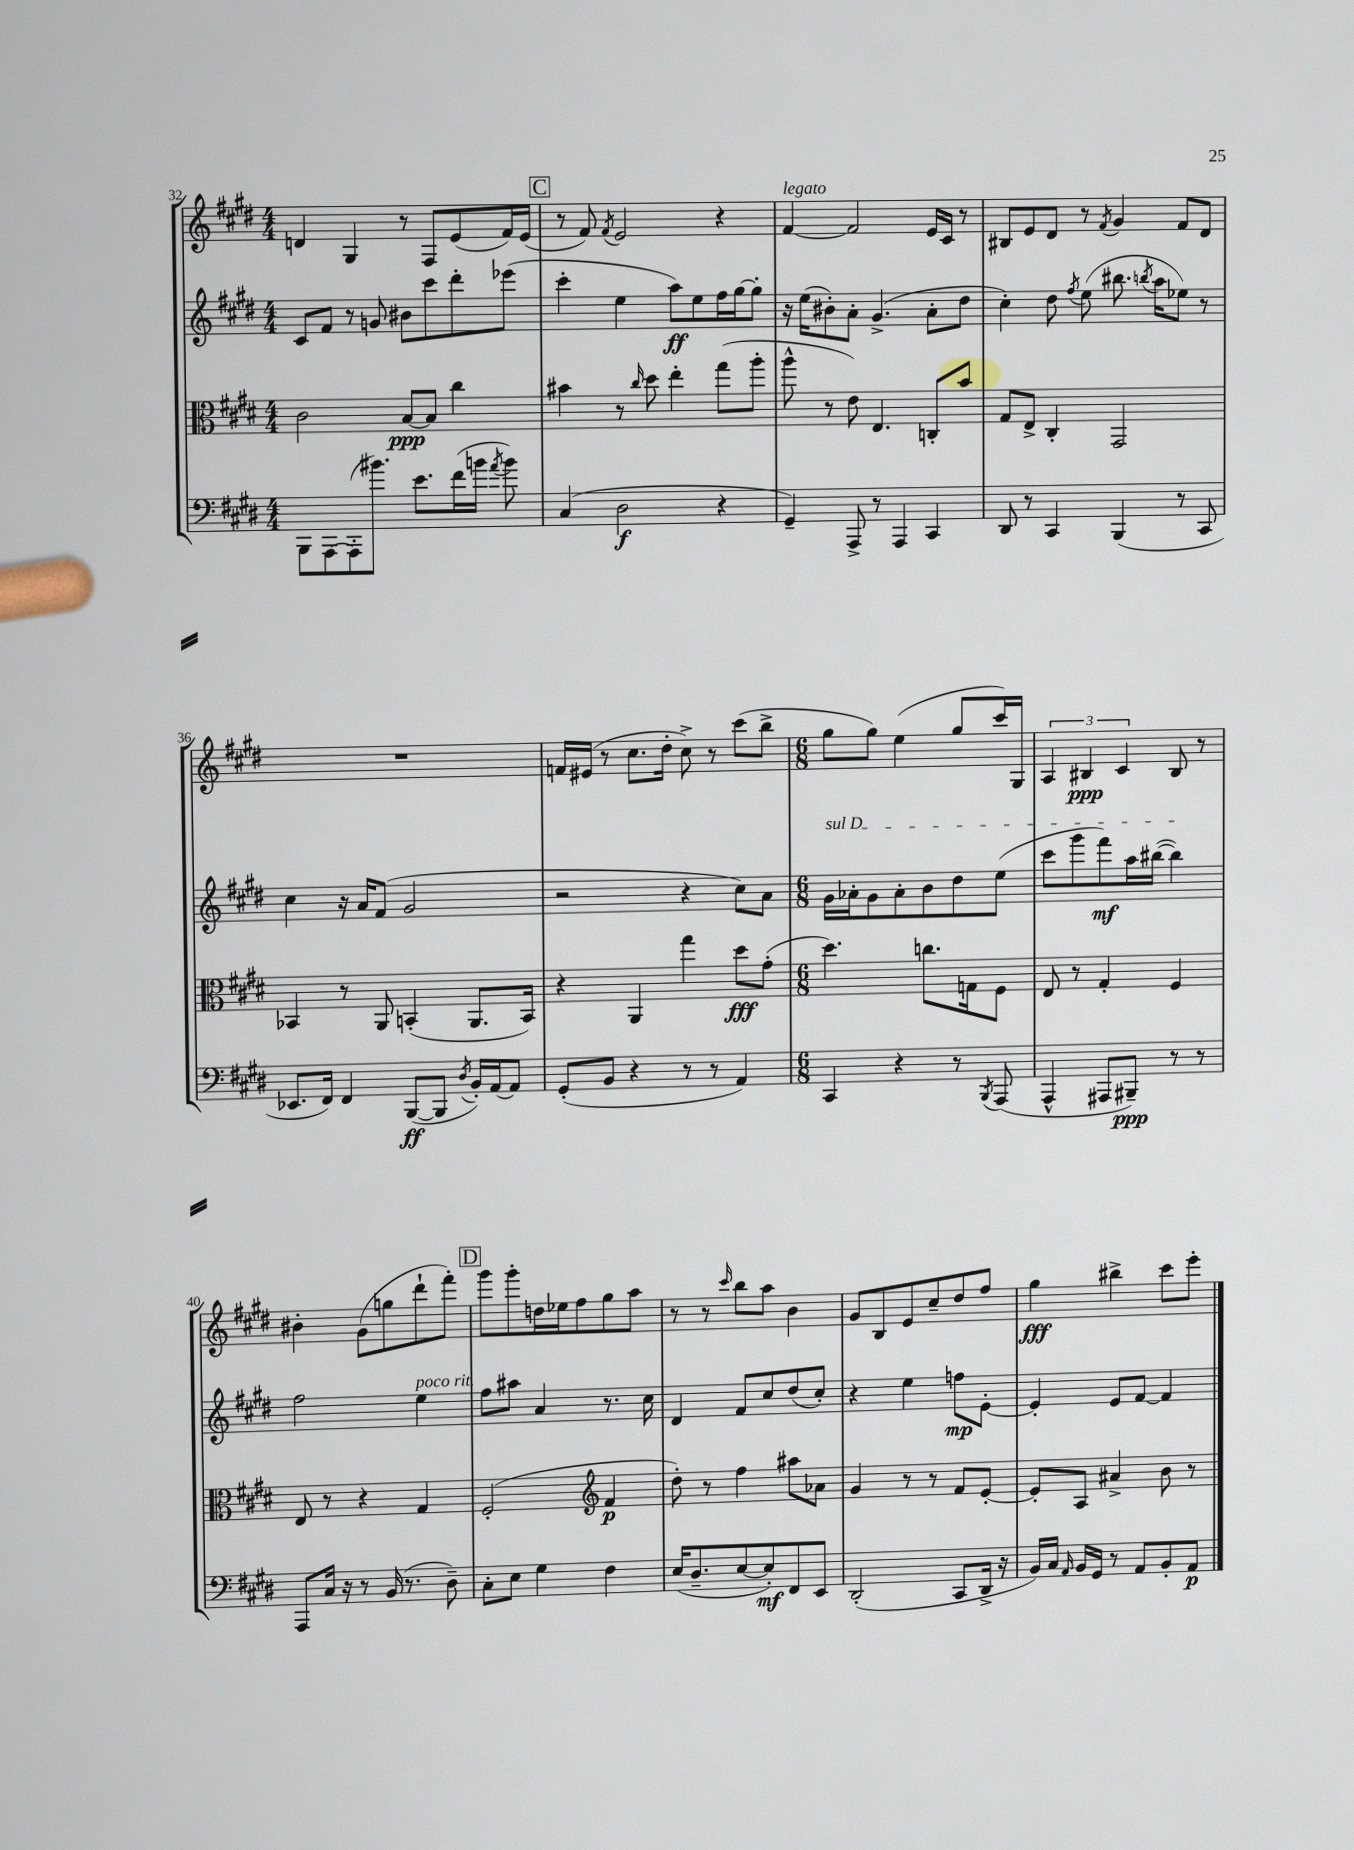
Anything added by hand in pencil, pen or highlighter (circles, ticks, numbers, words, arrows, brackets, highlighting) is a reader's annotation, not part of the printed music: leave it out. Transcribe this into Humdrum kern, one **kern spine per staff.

**kern	**kern	**kern	**kern
*staff4	*staff3	*staff2	*staff1
*clefF4	*clefC3	*clefG2	*clefG2
*k[f#c#g#d#]	*k[f#c#g#d#]	*k[f#c#g#d#]	*k[f#c#g#d#]
*M4/4	*M4/4	*M4/4	*M4/4
8BBB\L	2c#\	8c#/L	4d/
[8AAA\	.	8f#/J	.
(8AAA'\]	.	8r	4G#/
8.b#\J)	.	8g/	.
.	[8B/L	8b#\L	8r
8.e\L	.	.	.
.	8B/]J	8ccc#\	8F#/L
(16f#\L	4cc#\	8ddd#'\	(8e/
16b\JJ	.	.	.
8qa/	.	.	.
8b\)	.	(8eee-\J	16f#/L)
.	.	.	(16e/JJ
=	=	=	=
(4C#/	4b#\	4ccc#'\	8r
.	.	.	8f#/)
.	.	.	8qf#/
2D#\	8r	4ee\	2e/
.	16qqcc#/	.	.
.	8dd#\	.	.
.	4ee'\	8aa\L)	.
.	.	8ee\	.
4r	(8gg#\L	16ff#\L	4r
.	.	[16gg#\J	.
.	8aa'\J	8gg#'\]J	.
=	=	=	=
4GG#~/)	8aa^^\	16r	[4f#/
.	.	(16ee\LK	.
.	8r	8b#'\)	.
8AAA^/	8e\)	8a'\J	2f#/]
8r	4.E/	(4.g#^/	.
4AAA/	.	.	.
4CC#/	8C'/L	8a'\L	16e/LL
.	.	.	16c#/JJ
.	8b/J	8dd#\J	8r
=	=	=	=
8DD#/	8G#/L	4cc#'\)	8B#/L
8r	8E^/J	.	8e/
4CC#/	4C#'/	8dd#\	8d#/J
.	.	8qff#/	.
.	.	(8ee\	8r
.	.	.	8qf#/
(4BBB/	2GG#/	8.bb#\	4g#/
.	.	8qbb/	.
.	.	16aa\LK	.
8r	.	8ee-\J)	8f#/L
8CC#/	.	8r	8d#/J
=	=	=	=
8.EE-/L	4BB-/	4cc#\	1r
16FF#/Jk)	.	.	.
4FF#/	8r	16r	.
.	.	16a/LK	.
.	8AA/	(8f#/J	.
([8BBB/L	(4BB'/	2g#/	.
8BBB/]J	.	.	.
8qD#/	.	.	.
16BB'/LL)	8.AA/L	.	.
[16AA/J	.	.	.
8AA/]J	.	.	.
.	16BB/Jk)	.	.
=	=	=	=
(8GG#'/L	4r	2r	16f/LL
.	.	.	(16e#/JJ
8BB/J	.	.	8r
4r	4AA/	.	8.cc#\L
.	.	.	16dd#'\Jk
8r	4gg#\	4r	8cc#^\)
8r	.	.	8r
4AA/)	8dd#\L	8cc#\L)	(8ccc#\L
.	(8g#'\J	8a\J	8bb^\J
=	=	=	=
*M6/8	*M6/8	*M6/8	*M6/8
4CC#/	4.dd#\)	16g#\LL	8gg#\L
.	.	16a-'\J	.
.	.	8g#\	8gg#\J)
4r	.	8a-'\	(4ee\
.	8.cc\L	8b\	.
8r	.	8dd#\	8gg#/L
.	16G\k	.	.
8qBBB/	.	.	.
(8AAA/	8F#\J	(8ee\J	16ccc#/L)
.	.	.	16G#/JJ
=	=	=	=
4AAA^^/	8E/	8ccc#\L	6A/
.	8r	8ggg#\	.
.	.	.	6B#/
8AAA#/L	4G#'/	8fff#\)	.
.	.	.	6c#/
8BBB#~/J)	.	16aa\L	.
.	.	([16bb#\JJ	.
8r	4F#/	4bb#\])	8B#/
8r	.	.	8r
=	=	=	=
8AAA/L	8E/	2ff#\	4b#'\
16C#/Jk	8r	.	.
16r	.	.	.
8r	4r	.	(8g#\L
(16BB/	.	.	8gg\
8.r	.	.	.
.	4G#/	4ee\	8ddd#`\
8D#~\)	.	.	8fff#'\J)
=	=	=	=
8C#'\L	(2F#'/	8ff#\L	8ggg#\L
8E\J	.	8aa#\J	8ggg#'\
4G#\	.	4a/	16dd\L
.	.	.	16ee-\J
.	.	.	8ff#\
*	*clefG2	*	*
4F#\	4f#/	8.r	8gg#\
.	.	.	8aa\J
.	.	16cc#\	.
=	=	=	=
(16E/LK	8dd#'\)	4d#/	8r
8.D#~/	.	.	.
.	8r	.	8r
.	.	.	16qqccc#/
[8E/	4ff#\	8f#/L	8bb\L
8E'/])	.	8cc#/	8aa\J
8FF#/	8aa#\L	(8dd#/	4b\
8EE/J	8a-\J	8cc#'/J)	.
=	=	=	=
(2DD#'/	4g#/	4r	8g#/L
.	.	.	8B/
.	8r	4ee\	8e/
.	8r	.	8cc#~/
8CC#/L	8f#/L	8ff\L	8dd#/
16DD#^/Jk	[8e'/J	[8e'\J	8ff#/J
16r	.	.	.
=	=	=	=
16BB/LL)	8e'/]L	4e'/]	4gg#\
16C#/JJ	.	.	.
16qqAA/	.	.	.
16BB/LL	8A/J	.	.
16GG#/JJ	.	.	.
8r	4a#^/	8e/L	4bb#^\
8AA/L	.	[8f#/J	.
8BB'/	8b\	4f#/]	8ccc#\L
8AA/J	8r	.	8eee'\J
==	==	==	==
*-	*-	*-	*-
